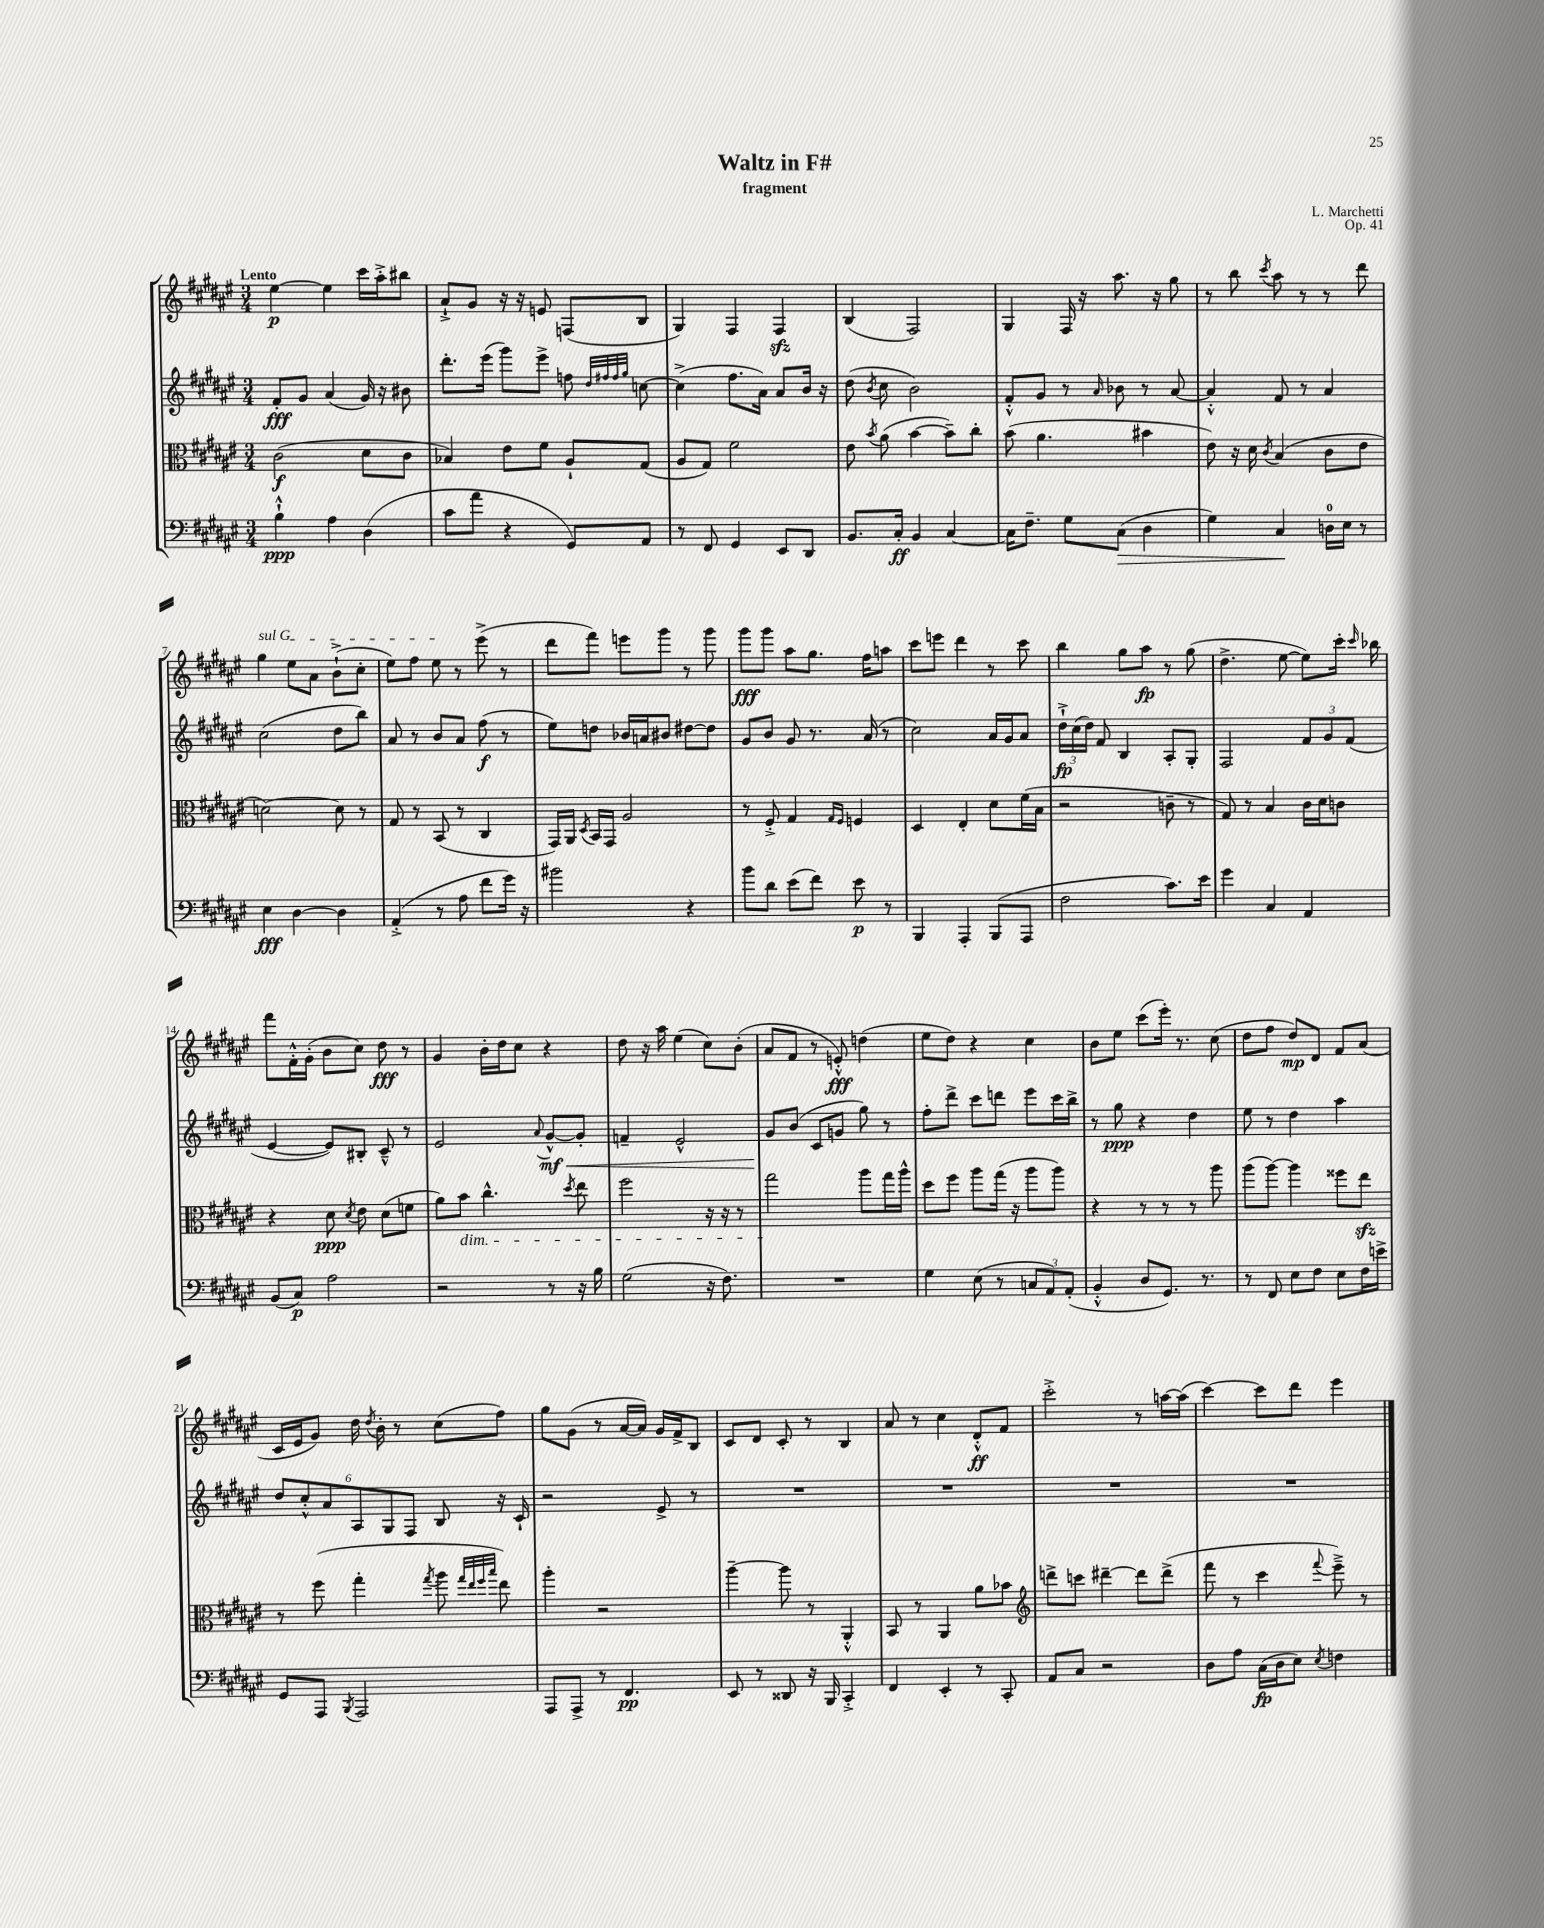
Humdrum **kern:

**kern	**kern	**kern	**kern
*staff4	*staff3	*staff2	*staff1
*clefF4	*clefC3	*clefG2	*clefG2
*k[f#c#g#d#a#e#]	*k[f#c#g#d#a#e#]	*k[f#c#g#d#a#e#]	*k[f#c#g#d#a#e#]
*M3/4	*M3/4	*M3/4	*M3/4
4B`^^\	(2c#\	8f#'/L	[4ee#\
.	.	8g#/J	.
4A#\	.	(4a#/	4ee#\]
(4D#\	8d#\L	16g#/)	16ccc#\LL
.	.	16r	16aa#'^\J
.	8c#\J	8b#\	8bb#\J
=	=	=	=
8c#\L	4B-/)	8.ddd#'\L	8a#`^/L
8a#\J	.	.	8g#/J
.	.	(16eee#\Jk	.
4r	8e#\L	8ggg#\L)	16r
.	.	.	16r
.	8f#\J	8eee#^\J	8e/
8GG#/L)	8A#`/L	8ff\	(8F/L
.	.	32qqdd#/LLL	.
.	.	32qqff#/	.
.	.	32qqff#/	.
.	.	32qqgg#/JJJ	.
8AA#/J	(8G#/J	[8cc\	8B/J
=	=	=	=
8r	8A#/L	(4cc^\]	4G#/)
8FF#/	8G#/J)	.	.
4GG#/	2f#\	8.ff#\L	4F#/
.	.	16a#\Jk)	.
8EE#/L	.	8a#/L	4F#/
8DD#/J	.	16b/Jk	.
.	.	16r	.
=	=	=	=
8.BB/L	8e#\	(8dd#\	(4B/
.	8qb/	8qb/	.
.	(8a#\	8cc#\	.
16C#'/Jk	.	.	.
4BB/	[4b\	2b\)	2F#/)
[4C#/	8b~\]L)	.	.
.	8cc#'\J	.	.
=	=	=	=
16C#\]LK	(8b\	8f#'^^/L	4G#/
8.F#~\J	.	.	.
.	4.a#\	8g#/J	.
8G#\L	.	8r	16F#/
.	.	.	16r
.	.	16qqa#/	.
(8C#\J	.	8b-\	8.aa#\
4D#\	4b#\	8r	.
.	.	.	16r
.	.	[8a#/	8gg#\
=	=	=	=
4G#\)	8e#\)	4a#'^^/]	8r
.	16r	.	8bb\
.	16d#\	.	.
.	8qc#/	.	8qccc#/
4C#/	(4B/	8f#/	8aa#\
.	.	8r	8r
16D\LL	8c#\L	4a#/	8r
16E#\JJ	.	.	.
8r	8e#\J	.	8ddd#\
=	=	=	=
4E#\	[2d\)	(2cc#\	4gg#\
[4D#\	.	.	8ee#\L
.	.	.	8a#\J
4D#\]	8d\]	8dd#\L	(8b`^\L
.	8r	8bb\J)	8cc#'\J
=	=	=	=
(4AA#'^/	8G#/	8a#/	8ee#\L)
.	8r	8r	8ff#\J
8r	(8BB/	8b/L	8ee#\
8A#\	8r	8a#/J	8r
8f#\L	4C#/	(8ff#\	(8eee#^\
16g#\Jk)	.	8r	8r
16r	.	.	.
=	=	=	=
2b#\	16GG#/LL)	8ee#\L)	8ddd#\L
.	16AA#/JJ	.	.
.	8qD#/	.	.
.	16BB/LL	8dd\J	8fff#\J)
.	16GG#/JJ	.	.
.	2A#/	16b-/LL	8eee\L
.	.	16a/J	.
.	.	8b#/J	8ggg#\J
4r	.	[8dd#\L	8r
.	.	8dd#\]J	8ggg#\
=	=	=	=
8b\L	8r	8g#/L	8ggg#\L
8d#\J	8F#'^/	8b/J	8ggg#\J
(8e#\L	4G#/	8g#/	8aa#\L
8f#\J)	.	8.r	8.gg#\J
.	16qqG#/LL	.	.
.	16qqF#/JJ	.	.
8e#\	4F/	.	.
.	.	(16a#/	16ff#\LK
8r	.	8r	8aa\J
=	=	=	=
4BBB/	4D#/	2cc#\)	8ccc#\L
.	.	.	8eee\J
4AAA#'/	4E#'/	.	4ddd#\
(8BBB/L	8d#\L	16a#/LL	8r
.	.	16g#/J	.
8AAA#/J	(16f#\L	8a#/J	8ccc#\
.	16B\JJ	.	.
=	=	=	=
2F#\	2r	24dd#`^\LL	4bb\
.	.	(24cc#\	.
.	.	24dd#\JJ)	.
.	.	8f#/	.
.	.	4B/	8gg#\L
.	.	.	8aa#\J
8.c#\L)	8c~\	8A#'/L	8r
.	8r	8G#'/J	(8gg#\
16e#\Jk	.	.	.
=	=	=	=
4g#\	8G#/)	2F#/	4.dd#^\
.	8r	.	.
4C#/	4B/	.	.
.	.	.	[8ee#\
4AA#/	16c#\LL	12f#/L	8ee#\]L)
.	16d#\J	.	.
.	.	12g#/	.
.	8c\J	.	16ccc#'\Jk
.	.	(12f#/J	.
.	.	.	16qqccc#/
.	.	.	16bb-\
=	=	=	=
(8BB/L	4r	[4e#/	8fff#\L
8C#/J)	.	.	16f#'^^\L
.	.	.	(16g#'\JJ
2A#\	8d#\	8e#/]L)	8b\L
.	8qd#/	.	.
.	8e#\	8B#'/J	8cc#\J)
.	(8d#\L	8c#~^^/	8dd#\
.	8f\J	8r	8r
=	=	=	=
2r	8a#\L)	2e#/	4g#/
.	8b\J	.	.
.	4.cc#^^\	.	16b'\LL
.	.	.	16dd#\J
.	.	.	8cc#\J
.	.	8qqa#/	.
8r	.	[8g#^^/L	4r
.	8qdd#/	.	.
16r	8ee#\	8g#'/]J	.
16B\	.	.	.
=	=	=	=
(2G#\	2ff#\	4f~/	8dd#\
.	.	.	16r
.	.	.	16aa#\
.	.	2e#^^/	(4ee#\
16r	16r	.	8cc#\L)
8.F#\)	16r	.	.
.	8r	.	(8b'\J
=	=	=	=
2.r	2gg#\	8g#/L	8a#/L
.	.	(8b/J	8f#/J
.	.	8c#/L	8r
.	.	8g/J	8e'^^/)
.	8aa#\L	8gg#\)	(4dd\
.	16gg#\L	8r	.
.	16aa#^^\JJ	.	.
=	=	=	=
4G#\	8dd#\L	8ff#'\L	8ee#\L
.	8ff#\J	8ddd#^\J	8dd#\J)
(8E#\	8aa#\L	8ccc#\L	4r
8r	(16gg#\Jk	8ddd\J	.
.	16r	.	.
12C/L	8aa#\L	8eee#\L	4cc#\
12AA#/)	.	.	.
.	8aa#\J)	16ccc#\L	.
(12AA#'/J	.	.	.
.	.	16bb^\JJ	.
=	=	=	=
4BB'^^/	4r	8r	8b\L
.	.	8gg#\	8ee#\J
8D#/L	8r	4r	(8ccc#\L
8.GG#/J)	8r	.	16eee#'\Jk)
.	.	.	8.r
.	8r	4dd#\	.
8.r	.	.	.
.	8aa#\	.	(8cc#\
=	=	=	=
8r	(8aa#\L	8ee#\	8dd#\L
8FF#/	[8aa#\J)	8r	8ff#\J
8E#\L	4aa#\]	4dd#\	8dd#/L)
8F#\J	.	.	8d#/J
8E#\L	8ff##\L	4aa#\	8f#/L
16F#\L	8ee#\J	.	(8a#/J
16e^\JJ	.	.	.
=	=	=	=
8GG#/L	8r	12dd#/L	16c#/LL
.	.	.	16e#/J
.	.	12cc#'^^/	.
8AAA#/J	(8ff#\	.	8g#/J)
.	.	12a#/	.
8qBBB/	.	.	.
2AAA#/	4gg#'\	12A#/	16dd#\
.	.	.	8qdd#/
.	.	.	16b'\
.	.	12G#/	.
.	.	.	8r
.	.	12F#/J	.
.	8qgg#/	.	.
.	8aa#\	8B/	(8cc#\L
.	32qqgg#/LLL	.	.
.	32qqee#/	.	.
.	32qqff#/	.	.
.	32qqbb/JJJ	.	.
.	8ee#\)	16r	8ff#\J)
.	.	16c#`/	.
=	=	=	=
8AAA#/L	4aa#'\	2r	8gg#\L
8AAA#^/J	.	.	(8g#\J
8r	2r	.	8r
4.FF#/	.	.	[16a#/LL
.	.	.	16a#/]JJ)
.	.	8e#^/	16g#/LL
.	.	.	16f#^/J
.	.	8r	8B/J
=	=	=	=
8EE#/	[4aa#~\	2.r	8c#/L
8r	.	.	8d#/J
8DD##/	8aa#\]	.	8c#'/
16r	8r	.	8r
16BBB/	.	.	.
4CC#'^/	4AA#'^^/	.	4B/
=	=	=	=
4FF#/	8BB/	2.r	8a#/
.	8r	.	8r
4EE#'/	4AA#/	.	4cc#\
8r	8a#\L	.	8d#'^^/L
8CC#'/	8b-\J	.	8f#/J
=	=	=	=
*	*clefG2	*	*
8AA#/L	8ddd^\L	2.r	2ccc#'^\
8C#/J	8ccc\J	.	.
2r	[4ddd#~\	.	.
.	8ddd#\]L	.	8r
.	(8ddd#^\J	.	[16aa\LL
.	.	.	(16aa\]JJ
=	=	=	=
8D#\L	8fff#\	2.r	[4ccc#\)
8A#\J	8r	.	.
(16C#\LL	4ccc#\	.	8ccc#\]L
16D#\J	.	.	.
8E#\J)	.	.	8ddd#\J
8qE#/	8qqfff#/	.	.
4F\	8eee#~^\)	.	4eee#\
.	8r	.	.
==	==	==	==
*-	*-	*-	*-
